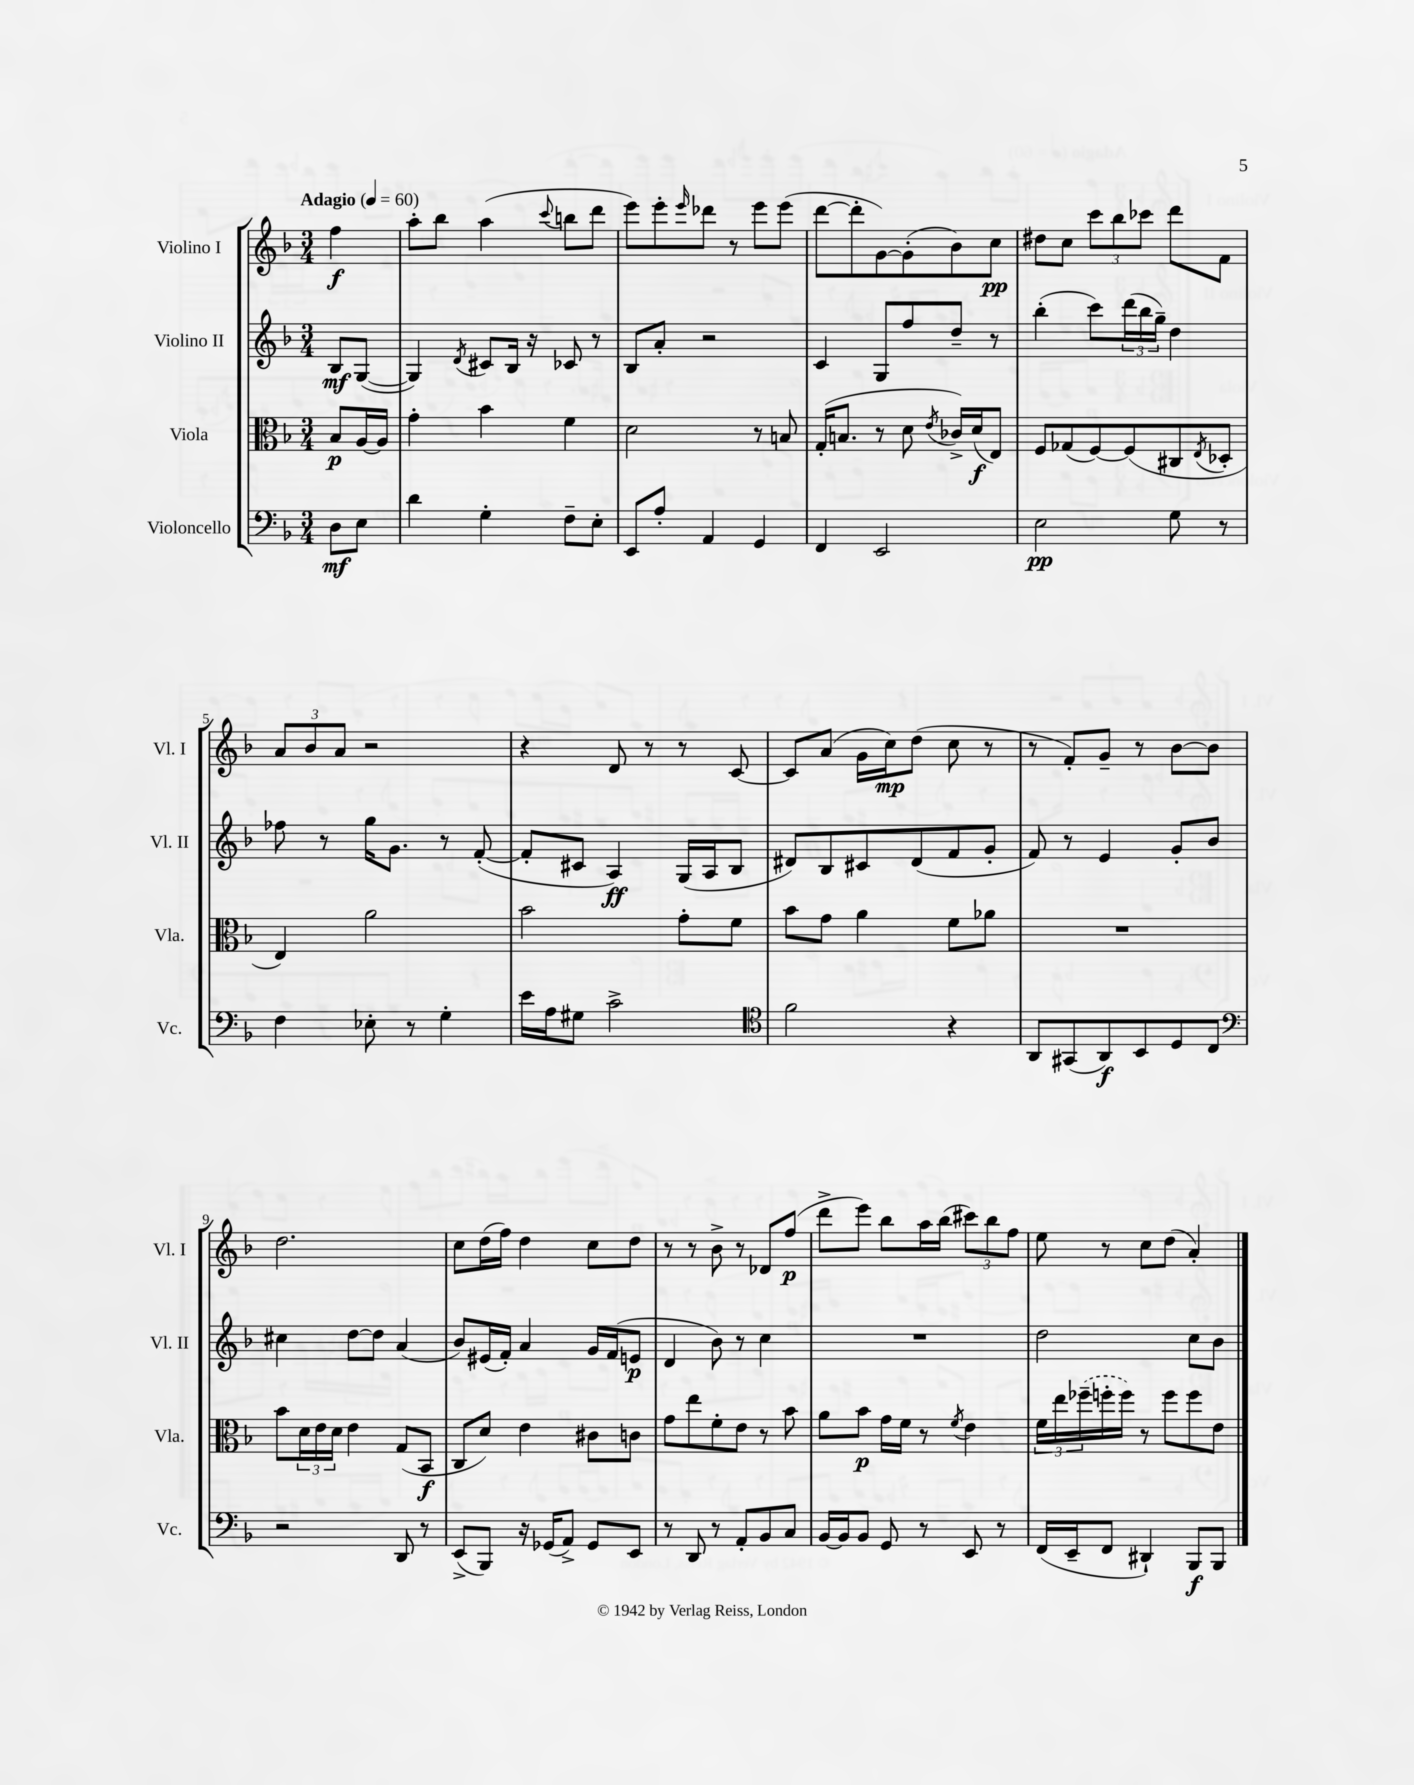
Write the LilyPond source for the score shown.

<<
\new StaffGroup <<
\new Staff = "s0" \with { instrumentName = "Violino I" shortInstrumentName = "Vl. I" } {
    \clef treble \key f \major \numericTimeSignature \time 3/4 \partial 4 \tempo "Adagio" 4 = 60
    f''4\f |
    a''8-. bes''8 a''4( \appoggiatura { c'''8 } b''8 d'''8 |
    e'''8) e'''8-. \grace { e'''16 } des'''8 r8 e'''8 e'''8( |
    d'''8~ d'''8-. g'8~) g'8-.( bes'8) c''8\pp |
    dis''8 c''8 \tuplet 3/2 { c'''8 bes''8 ces'''8 } d'''8 f'8 |
    \tuplet 3/2 { a'8 bes'8 a'8 } r2 |
    r4 d'8 r8 r8 c'8~ |
    c'8 a'8( g'16 c''16\mp) d''8( c''8 r8 |
    r8 f'8-.) g'8-- r8 bes'8~ bes'8 |
    d''2. |
    c''8 d''16( f''16) d''4 c''8 d''8 |
    r8 r8 bes'8-> r8 des'8 f''8\p( |
    d'''8-> e'''8) bes''8 a''16 bes''16( \tuplet 3/2 { cis'''8) bes''8 f''8 } |
    e''8 r8 c''8 d''8( a'4-.) \bar "|." |
}
\new Staff = "s1" \with { instrumentName = "Violino II" shortInstrumentName = "Vl. II" } {
    \clef treble \key f \major \numericTimeSignature \time 3/4 \partial 4
    bes8\mf g8~( |
    g4) \acciaccatura { d'8 } cis'8 bes16 r16 ces'8 r8 |
    bes8 a'8-. r2 |
    c'4 g8 f''8 d''8-- r8 |
    bes''4-.( c'''8) \tuplet 3/2 { d'''16( bes''16 g''16--) } d''4 |
    fes''8 r8 g''16 g'8. r8 f'8~-.( |
    f'8-. cis'8 a4\ff) g16( a16 bes8 |
    dis'8) bes8 cis'8 dis'8( f'8 g'8-. |
    f'8) r8 e'4 g'8-. bes'8 |
    cis''4 d''8~ d''8 a'4( |
    bes'8) eis'16( f'16-.) a'4 g'16 f'16( e'8\p |
    d'4 bes'8) r8 c''4 |
    R2. |
    d''2 c''8 bes'8 \bar "|." |
}
\new Staff = "s2" \with { instrumentName = "Viola" shortInstrumentName = "Vla." } {
    \clef alto \key f \major \numericTimeSignature \time 3/4 \partial 4
    bes8\p a16~ a16 |
    g'4-. bes'4 f'4 |
    d'2 r8 b8 |
    g16-.( b8. r8 d'8 \acciaccatura { e'8 } ces'16->) d'16\f( e8) |
    f8 ges8( f8~) f8( cis8 \acciaccatura { e8 } des8-. |
    e4) a'2 |
    bes'2 g'8-. f'8 |
    bes'8 g'8 a'4 f'8 aes'8 |
    R2. |
    bes'8 \tuplet 3/2 { d'16 e'16 d'16 } e'4 g8( bes,8\f |
    c8 d'8) e'4 cis'8 c'8 |
    g'8 e''8 f'8-. e'8 r8 bes'8 |
    a'8 bes'8\p g'16 f'16 r8 \acciaccatura { f'8 } e'4 |
    \tuplet 3/2 { f'16 e''16 \once \slurDashed fes''16--( } f''16-. f''16) r8 f''8 f''8 e'8 \bar "|." |
}
\new Staff = "s3" \with { instrumentName = "Violoncello" shortInstrumentName = "Vc." } {
    \clef bass \key f \major \numericTimeSignature \time 3/4 \partial 4
    d8\mf e8 |
    d'4 g4-. f8-- e8-. |
    e,8 a8-. a,4 g,4 |
    f,4 e,2 |
    e2\pp g8 r8 |
    f4 ees8-. r8 g4-. |
    e'16 a16 gis8 c'2-> |
    \clef tenor f'2 r4 |
    a,8 gis,8( a,8\f) bes,8 d8 c8 |
    \clef bass r2 d,8 r8 |
    e,8->( bes,,8) r16 ges,16( a,8->) ges,8 e,8 |
    r8 d,8 r8 a,8-. bes,8 c8 |
    bes,16~ bes,16 bes,8 g,8 r8 e,8 r8 |
    f,16( e,16-- f,8 dis,4-!) bes,,8\f bes,,8 \bar "|." |
}
>>
>>
